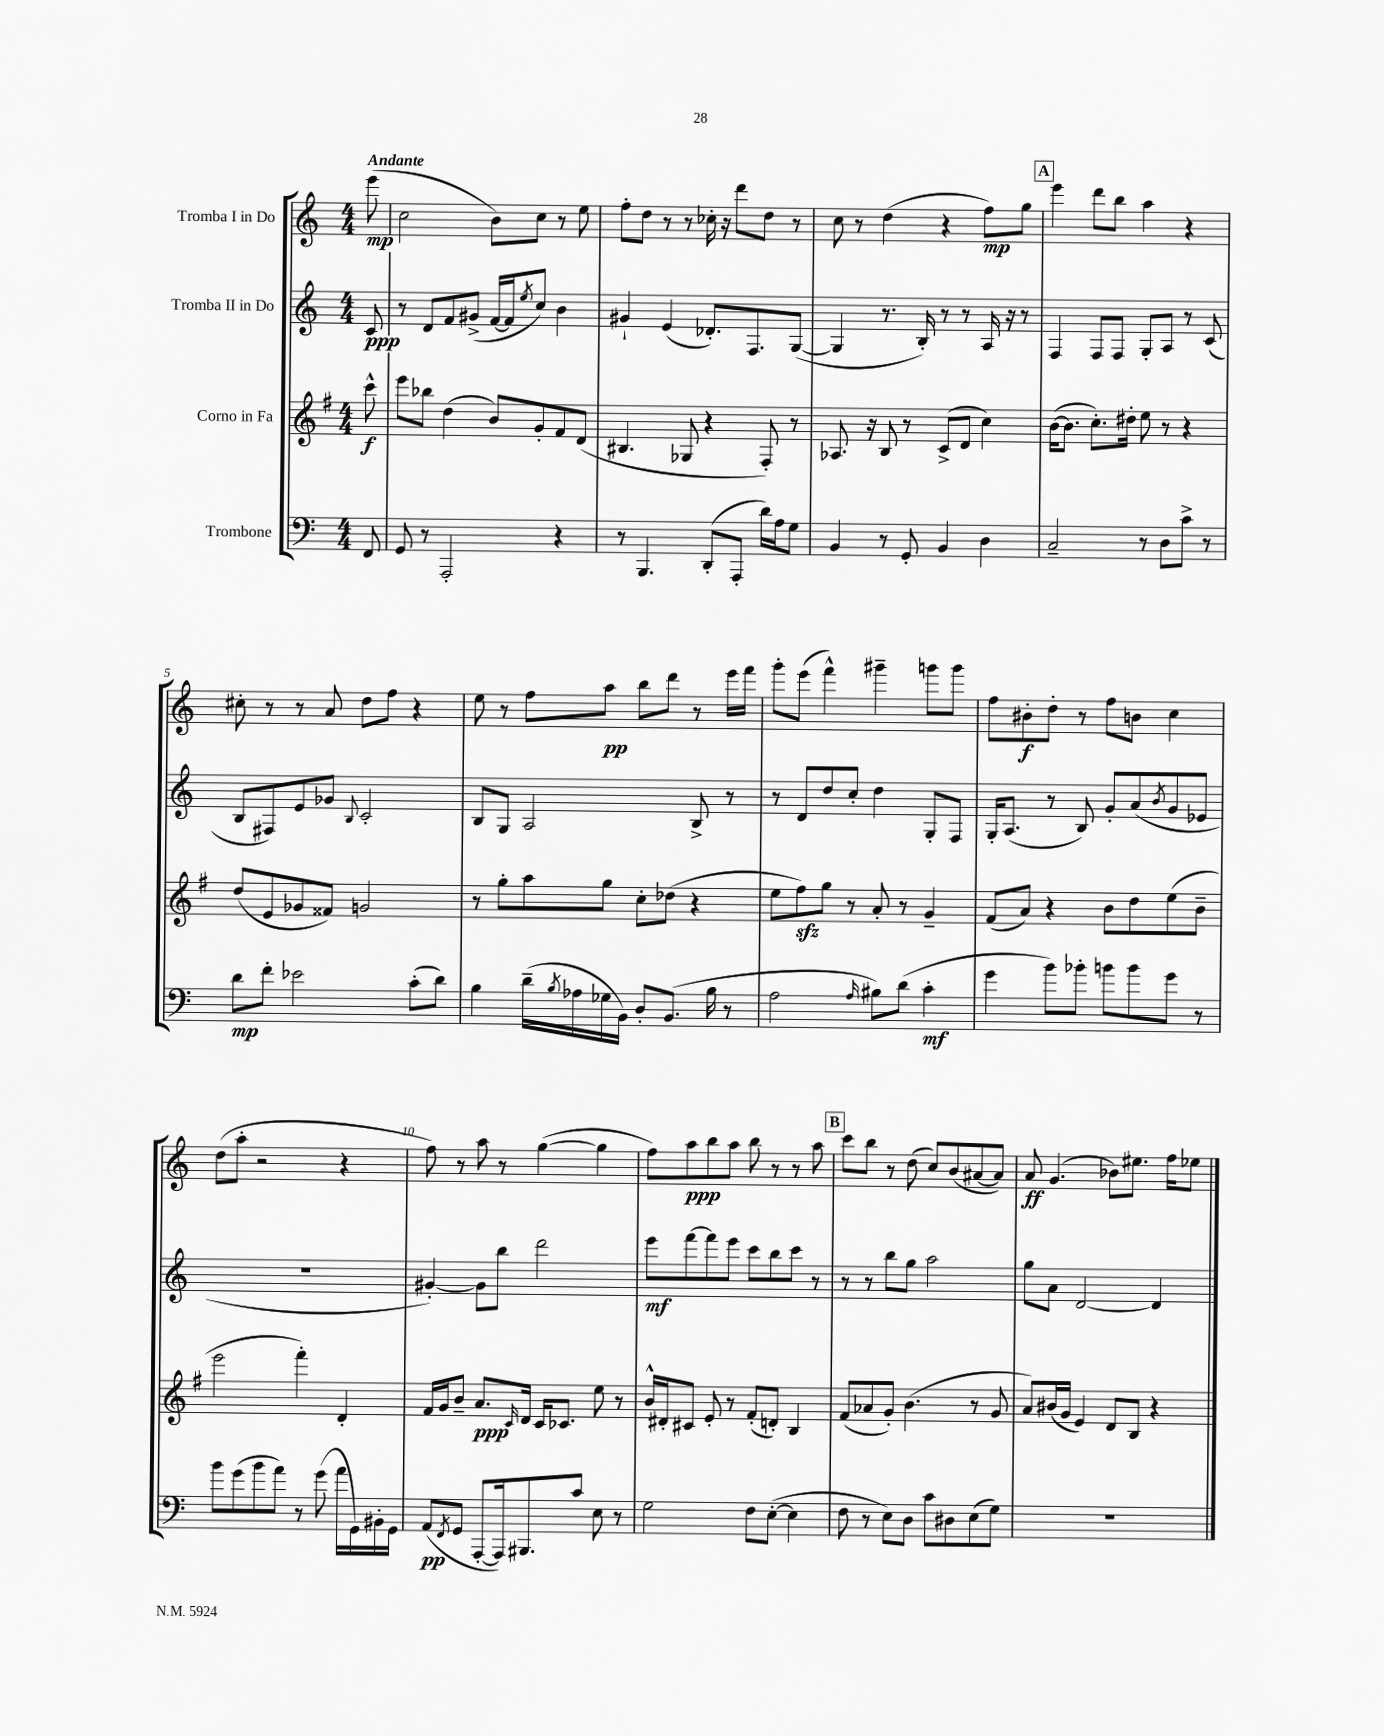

**kern	**dynam	**kern	**dynam	**kern	**dynam	**kern	**dynam
*part4	*part4	*part3	*part3	*part2	*part2	*part1	*part1
*staff4	*staff4	*staff3	*staff3	*staff2	*staff2	*staff1	*staff1
*I"Trombone	*	*I"Corno in Fa	*	*I"Tromba II in Do	*	*I"Tromba I in Do	*
*clefF4	*	*clefG2	*	*clefG2	*	*clefG2	*
*k[]	*	*k[f#]	*	*k[]	*	*k[]	*
*M4/4	*	*M4/4	*	*M4/4	*	*M4/4	*
=	=	=	=	=	=	=	=
!	!	!	!	!	!	!LO:TX:a:B:t=Andante	!
8FF/	.	8ccc^^\	f	8c/	ppp	(8eee\	mp
=1	=1	=1	=1	=1	=1	=1	=1
8GG/	.	8eee\L	.	8r	.	2cc\	.
8r	.	8bb-X\J	.	8d/L	.	.	.
2AAA'/	.	(4dd\	.	8f/	.	.	.
.	.	.	.	(8g#X^/J	.	.	.
.	.	8b/L)	.	[16f/LL	.	8b\L)	.
.	.	.	.	16f/J]	.	.	.
.	.	.	.	8qee/	.	.	.
.	.	8g'/	.	8cc/J)	.	8cc\J	.
4r	.	8f#/	.	4b\	.	8r	.
.	.	(8d/J	.	.	.	8ee\	.
=2	=2	=2	=2	=2	=2	=2	=2
8r	.	4.B#X/	.	4g#X`/	.	8ff'\L	.
4.BBB/	.	.	.	.	.	8dd\J	.
.	.	.	.	(4e/	.	8r	.
.	.	8G-X/	.	.	.	8r	.
(8DD'/L	.	4r	.	8.d-X'/L)	.	16cc-X'\	.
.	.	.	.	.	.	16r	.
8AAA'/J	.	.	.	.	.	8ddd\L	.
.	.	.	.	8.F/	.	.	.
16d\LL)	.	8F#'/)	.	.	.	8dd\J	.
16A\J	.	.	.	.	.	.	.
8G\J	.	8r	.	([8G/J	.	8r	.
=3	=3	=3	=3	=3	=3	=3	=3
4BB/	.	8.A-X/	.	4G/]	.	8cc\	.
.	.	.	.	.	.	8r	.
.	.	16r	.	.	.	.	.
8r	.	8B/	.	8.r	.	(4dd\	.
8GG'/	.	8r	.	.	.	.	.
.	.	.	.	16B'/)	.	.	.
4BB/	.	(8c^/L	.	8r	.	4r	.
.	.	8d/J	.	8r	.	.	.
4D\	.	4cc\)	.	16A/	.	8ff\L)	mp
.	.	.	.	16r	.	.	.
.	.	.	.	8r	.	8gg\J	.
!!LO:REH:place=s1:t=A
=4	=4	=4	=4	=4	=4	=4	=4
2C~/	.	([16b\KL	.	4F/	.	4eee\	.
.	.	8.b\J]	.	.	.	.	.
.	.	8.cc'\L)	.	8F/L	.	8ddd\L	.
.	.	.	.	8F/J	.	8bb\J	.
.	.	16dd#X'\Jk	.	.	.	.	.
8r	.	8ee\	.	8G'/L	.	4aa\	.
8D\L	.	8r	.	8A/J	.	.	.
8c^\J	.	4r	.	8r	.	4r	.
8r	.	.	.	(8c/	.	.	.
!!LO:LB:g=z
=5	=5	=5	=5	=5	=5	=5	=5
8d\L	mp	(8dd/L	.	8B/L	.	8cc#X'\	.
8f'\J	.	8e/	.	8F#X/)	.	8r	.
2e-X\	.	8g-X/	.	8e/	.	8r	.
.	.	8f##X/J)	.	8g-X/J	.	8a/	.
.	.	.	.	8qqB/	.	.	.
.	.	2gn/	.	2c'/	.	8dd\L	.
.	.	.	.	.	.	8ff\J	.
(8c'\L	.	.	.	.	.	4r	.
8d\J)	.	.	.	.	.	.	.
=6	=6	=6	=6	=6	=6	=6	=6
4B\	.	8r	.	8B/L	.	8ee\	.
.	.	8gg'\L	.	8G/J	.	8r	.
(16d~\LL	.	8aa\	.	2A/	.	8ff\L	.
8qB/	.	.	.	.	.	.	.
16A-X\	.	.	.	.	.	.	.
16G-X\	.	8gg\J	.	.	.	8aa\J	pp
16BB\JJ)	.	.	.	.	.	.	.
8D'/L	.	8cc'\L	.	.	.	8bb\L	.
(8.BB/J	.	(8dd-X\J	.	.	.	8ddd\J	.
.	.	4r	.	8B^/	.	8r	.
16B\	.	.	.	.	.	.	.
8r	.	.	.	8r	.	16eee\LL	.
.	.	.	.	.	.	16fff\JJ	.
=7	=7	=7	=7	=7	=7	=7	=7
2A\	.	8ee\L	.	8r	.	8ggg'\L	.
.	.	8ff#zz\)	.	8d/L	.	(8eee\J	.
.	.	8gg\J	.	8dd/	.	4fff^^\)	.
.	.	8r	.	8cc'/J	.	.	.
16qqA/	.	.	.	.	.	.	.
8B#X\L)	.	8a'/	.	4dd\	.	4ggg#X~\	.
(8d\J	.	8r	.	.	.	.	.
4c'\	mf	4g~/	.	8G'/L	.	8gggn\L	.
.	.	.	.	8F/J	.	8ggg\J	.
=8	=8	=8	=8	=8	=8	=8	=8
4g\	.	(8f#/L	.	16G'/KL	.	8ff\L	.
.	.	.	.	(8.A/J	.	.	.
.	.	8a/J)	.	.	.	8b#X'\	f
8b\L)	.	4r	.	8r	.	8dd'\J	.
8b-X'\J	.	.	.	8B/)	.	8r	.
8bn\L	.	8b\L	.	8g'/L	.	8ff\L	.
8b\	.	8dd\	.	(8a/	.	8bn\J	.
.	.	.	.	8qb/	.	.	.
8g\J	.	(8ee\	.	8g/	.	4cc\	.
8r	.	8b~\J	.	8e-X/J	.	.	.
!!LO:LB:g=z
=9	=9	=9	=9	=9	=9	=9	=9
8b\L	.	2eee\	.	1r	.	(8dd\L	.
(8g\	.	.	.	.	.	8aa'\J	.
8b\	.	.	.	.	.	2r	.
8a\J)	.	.	.	.	.	.	.
8r	.	4fff#'\)	.	.	.	.	.
(8g\	.	.	.	.	.	.	.
16a\LL	.	4d'/	.	.	.	4r	.
16GG\)	.	.	.	.	.	.	.
16BB#X'\	.	.	.	.	.	.	.
16GG\JJ	.	.	.	.	.	.	.
=10	=10	=10	=10	=10	=10	=10	=10
(8AA/L	pp	16f#/LL	.	[4g#X'/)	.	8ff\)	.
.	.	16g/J	.	.	.	.	.
8qFF/	.	.	.	.	.	.	.
8GG/J	.	8b~/J	.	.	.	8r	.
[8AAA'/L	.	8.a/L	ppp	8g#\L]	.	8aa\	.
16AAA/k])	.	.	.	8bb\J	.	8r	.
.	.	16qqc/	.	.	.	.	.
8.BBB#X/	.	16d/Jk	.	.	.	.	.
.	.	16c/KL	.	2ddd\	.	([4gg\	.
.	.	8.c-X/J	.	.	.	.	.
8c/J	.	.	.	.	.	.	.
8E\	.	8ee\	.	.	.	4gg\]	.
8r	.	8r	.	.	.	.	.
=11	=11	=11	=11	=11	=11	=11	=11
2G\	.	16b^^/LL	.	8eee\L	mf	8ff\L)	.
.	.	16d#X'/J	.	.	.	.	.
.	.	8c#X/J	.	[8fff\	.	8aa\	ppp
.	.	8e'/	.	8fff\]	.	8bb\	.
.	.	8r	.	8eee\J	.	8aa\J	.
8F\L	.	(8f#'/L	.	8ccc\L	.	8bb\	.
([8E'\J	.	8dn'/J)	.	8bb\	.	8r	.
4E\]	.	4B/	.	8ccc\J	.	8r	.
.	.	.	.	8r	.	8aa\	.
!!LO:REH:place=s1:t=B
=12	=12	=12	=12	=12	=12	=12	=12
8F\	.	(8f#/L	.	8r	.	8ccc\L	.
8r	.	8a-X/	.	8r	.	8bb\J	.
8E\L)	.	8g'/J)	.	8bb\L	.	8r	.
8D\J	.	(4.b\	.	8gg\J	.	(8dd\	.
8c\L	.	.	.	2aa\	.	8cc/L)	.
8D#X\	.	.	.	.	.	(8b/	.
(8E\	.	8r	.	.	.	[8a#X/	.
8G\J)	.	8g/	.	.	.	8a#/J])	.
=13	=13	=13	=13	=13	=13	=13	=13
1r	.	8a/L)	.	8gg\L	.	8a/	ff
.	.	(16b#X/L	.	8a\J	.	(4.g/	.
.	.	16g/JJ	.	.	.	.	.
.	.	4e/)	.	[2d/	.	.	.
.	.	8d/L	.	.	.	8b-X\L)	.
.	.	8B/J	.	.	.	8.ee#X\J	.
.	.	4r	.	4d/]	.	.	.
.	.	.	.	.	.	16ff\KL	.
.	.	.	.	.	.	8ee-X\J	.
==	==	==	==	==	==	==	==
*-	*-	*-	*-	*-	*-	*-	*-
